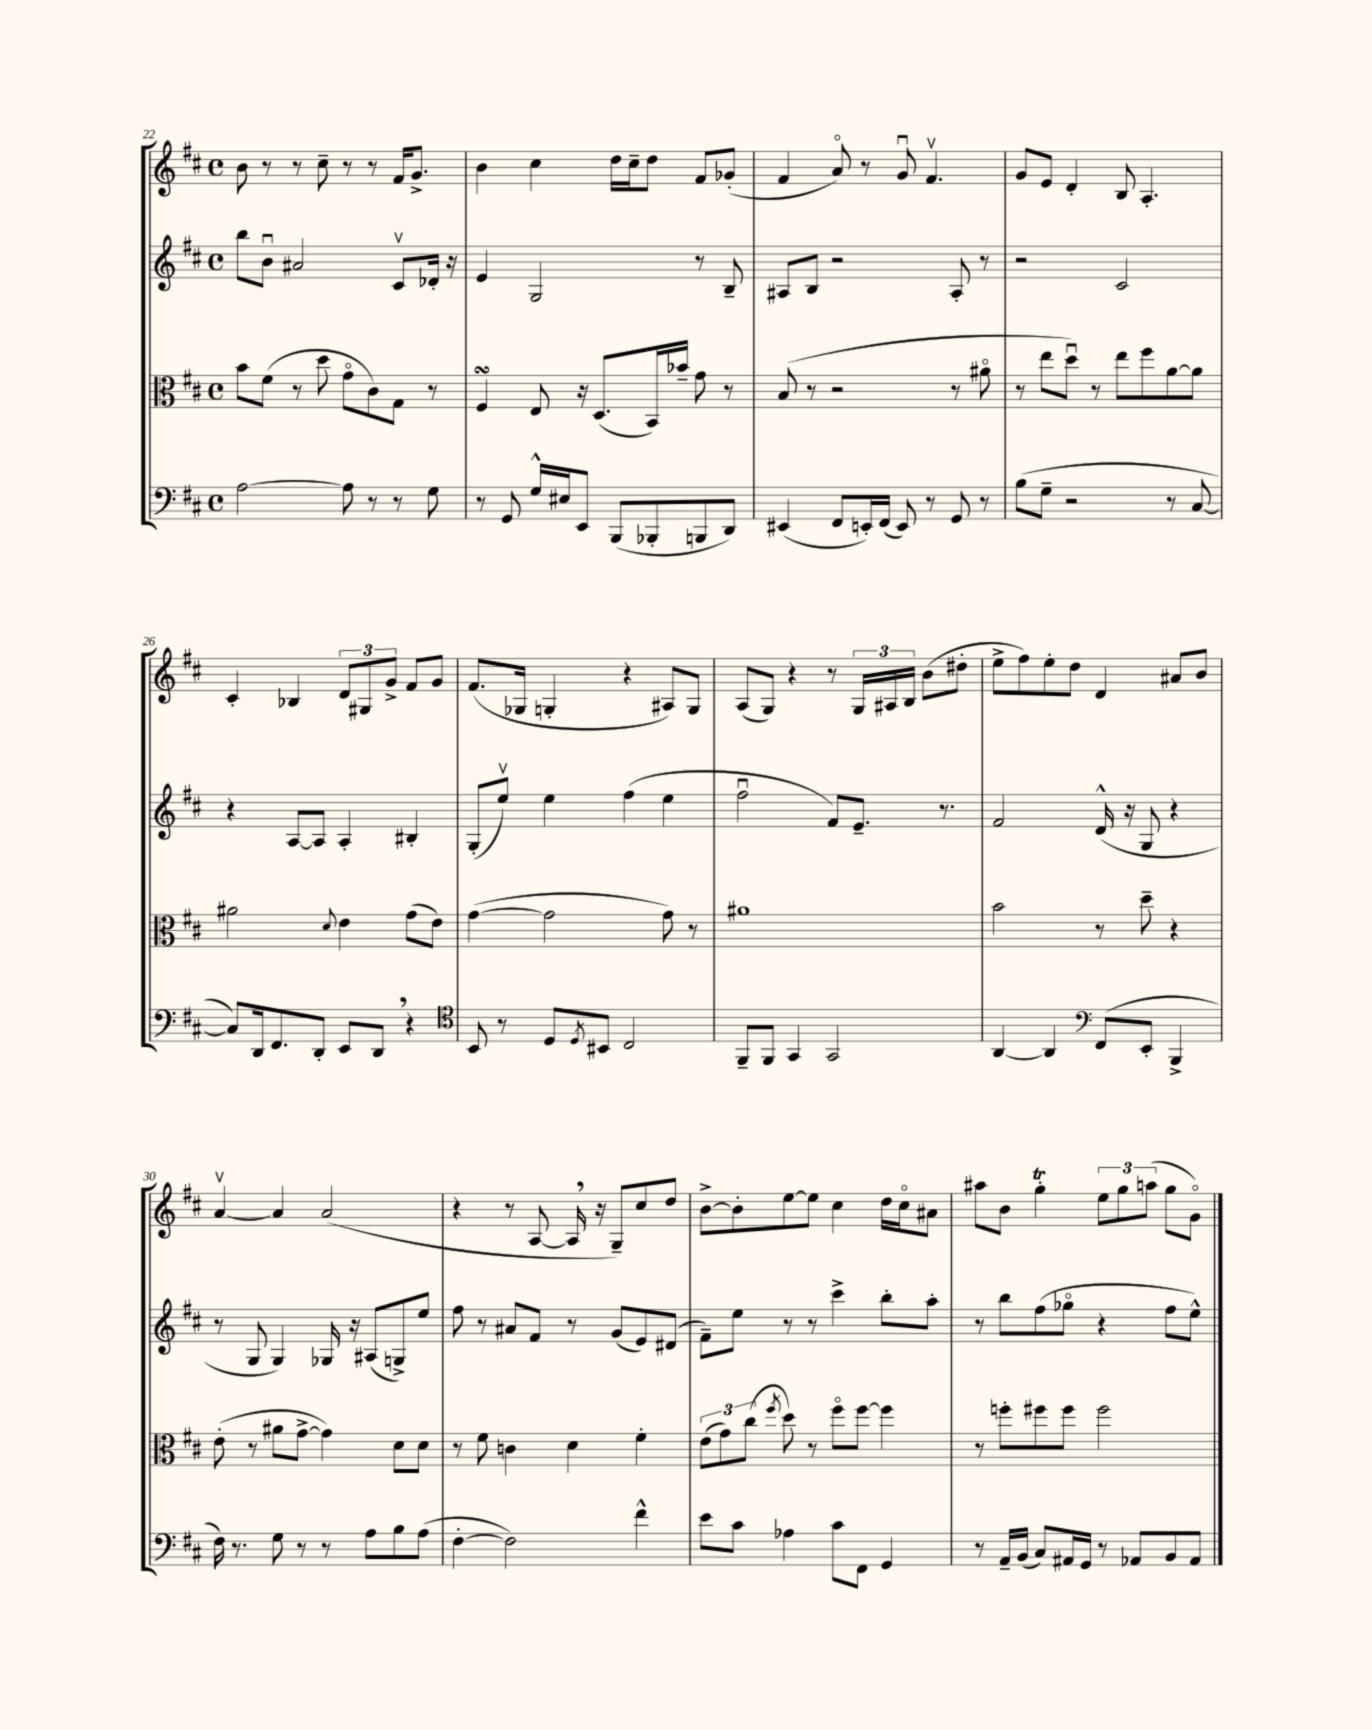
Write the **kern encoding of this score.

**kern	**kern	**kern	**kern
*staff4	*staff3	*staff2	*staff1
*clefF4	*clefC3	*clefG2	*clefG2
*k[f#c#]	*k[f#c#]	*k[f#c#]	*k[f#c#]
*M4/4	*M4/4	*M4/4	*M4/4
*met(c)	*met(c)	*met(c)	*met(c)
[2A	8b	8bb	8b
.	(8f#	8bu	8r
.	8r	2a#	8r
.	8dd	.	8cc#~
8A]	8go	.	8r
8r	8c#)	.	8r
8r	8G	8c#v	16f#
.	.	.	8.g^
8G	8r	16d-'	.
.	.	16r	.
=	=	=	=
8r	4F#	4e	4b
8GG	.	.	.
16G^^	8E	2G	4cc#
16E#	.	.	.
8EE	16r	.	.
.	(8.D	.	.
(8BBB	.	.	16dd
.	.	.	16cc#~
8BBB-'	16BB)	.	8dd
.	16b-~	.	.
8BBB	8g	8r	8f#
8DD)	8r	8B~	(8g-'
=	=	=	=
(4EE#	(8B	8A#	4f#
.	8r	8B	.
8FF#	2r	2r	8ao)
16EE')	.	.	8r
(16FF#	.	.	.
8EE)	.	.	8gu
8r	.	.	4.f#v
8GG	8r	8A#'	.
8r	8a#o	8r	.
=	=	=	=
(8B	8r	2r	8g
8G~	8ee	.	8e
2r	8ddu)	.	4d'
.	8r	.	.
.	8ee	2c#	8B
.	8ff#	.	4.A'
8r	[8a	.	.
[8C#	8a]	.	.
=	=	=	=
8C#])	2a#	4r	4c#'
16DD	.	.	.
8.FF#	.	.	.
.	.	[8A	4B-
8DD'	.	8A]	.
.	8qqd	.	.
8EE	4e	4A'	12d
.	.	.	12G#
8DD	.	.	.
.	.	.	12g^
4r	(8g	4B#'	8f#
.	8e)	.	8g
=	=	=	=
*clefC4	*	*	*
8BB	([4g	(8G'	(8.f#
8r	.	8eev)	.
.	.	.	16G-
8D	2g]	4ee	4G'
8qD	.	.	.
8BB#	.	.	.
2C#	.	(4ff#	4r
.	8g)	4ee	8A#)
.	8r	.	8G
=	=	=	=
8FF#~	1a#	2ff#u	(8A
8FF#	.	.	8G)
4GG	.	.	4r
2GG	.	8f#)	8r
.	.	8.e~	24G
.	.	.	24A#
.	.	.	24B
.	.	.	(8b
.	.	8.r	.
.	.	.	8dd#'
=	=	=	=
[4AA	2b	2f#	8ee^
.	.	.	8ff#)
4AA]	.	.	8ee'
.	.	.	8dd
*clefF4	*	*	*
(8FF#	8r	(16d^^	4d
.	.	16r	.
8EE'	8dd~	8G	.
4BBB^	4r	4r	8a#
.	.	.	8b
=	=	=	=
16F#)	(8e'	8r	[4av
8.r	.	.	.
.	8r	8G	.
8G	8a#	4G)	4a]
8r	[8g^	.	.
8r	4g])	16G-	(2a
.	.	16r	.
8A	.	(8A#	.
8B	8d	8G^)	.
(8A	8d	8ee	.
=	=	=	=
[4F#'	8r	8ff#	4r
.	8f#	8r	.
2F#])	4c	8a#	8r
.	.	8f#	[8A
.	4d	8r	16A]
.	.	.	16r
.	.	(8g	8G~)
4f#^^	4f#'	8e)	8cc#
.	.	(8d#	8dd
=	=	=	=
8e	(12e	8f#~)	[8b^
.	12g)	.	.
8c#	.	8ee	8b']
.	(12cc#	.	.
.	8qff#	.	.
4A-	8dd)	8r	[8ee
.	8r	8r	8ee]
8c#	8ff#o	4ccc#^	4cc#
8FF#	[8ff#	.	.
4GG	4ff#]	8bb'	16dd
.	.	.	16cc#o
.	.	8aa'	8a#
=	=	=	=
8r	8r	8r	8aa#
16AA~	8ff'	8bb	8b
(16BB	.	.	.
8C#)	8ff#	(8ff#	4gg'
16AA#	8ff#	8gg-o	.
16GG	.	.	.
8r	2ff#	4r	12ee
.	.	.	12gg
8AA-	.	.	.
.	.	.	(12aa
8BB	.	8ff#	8gg
8AA-	.	8ee^^)	8go)
==	==	==	==
*-	*-	*-	*-
